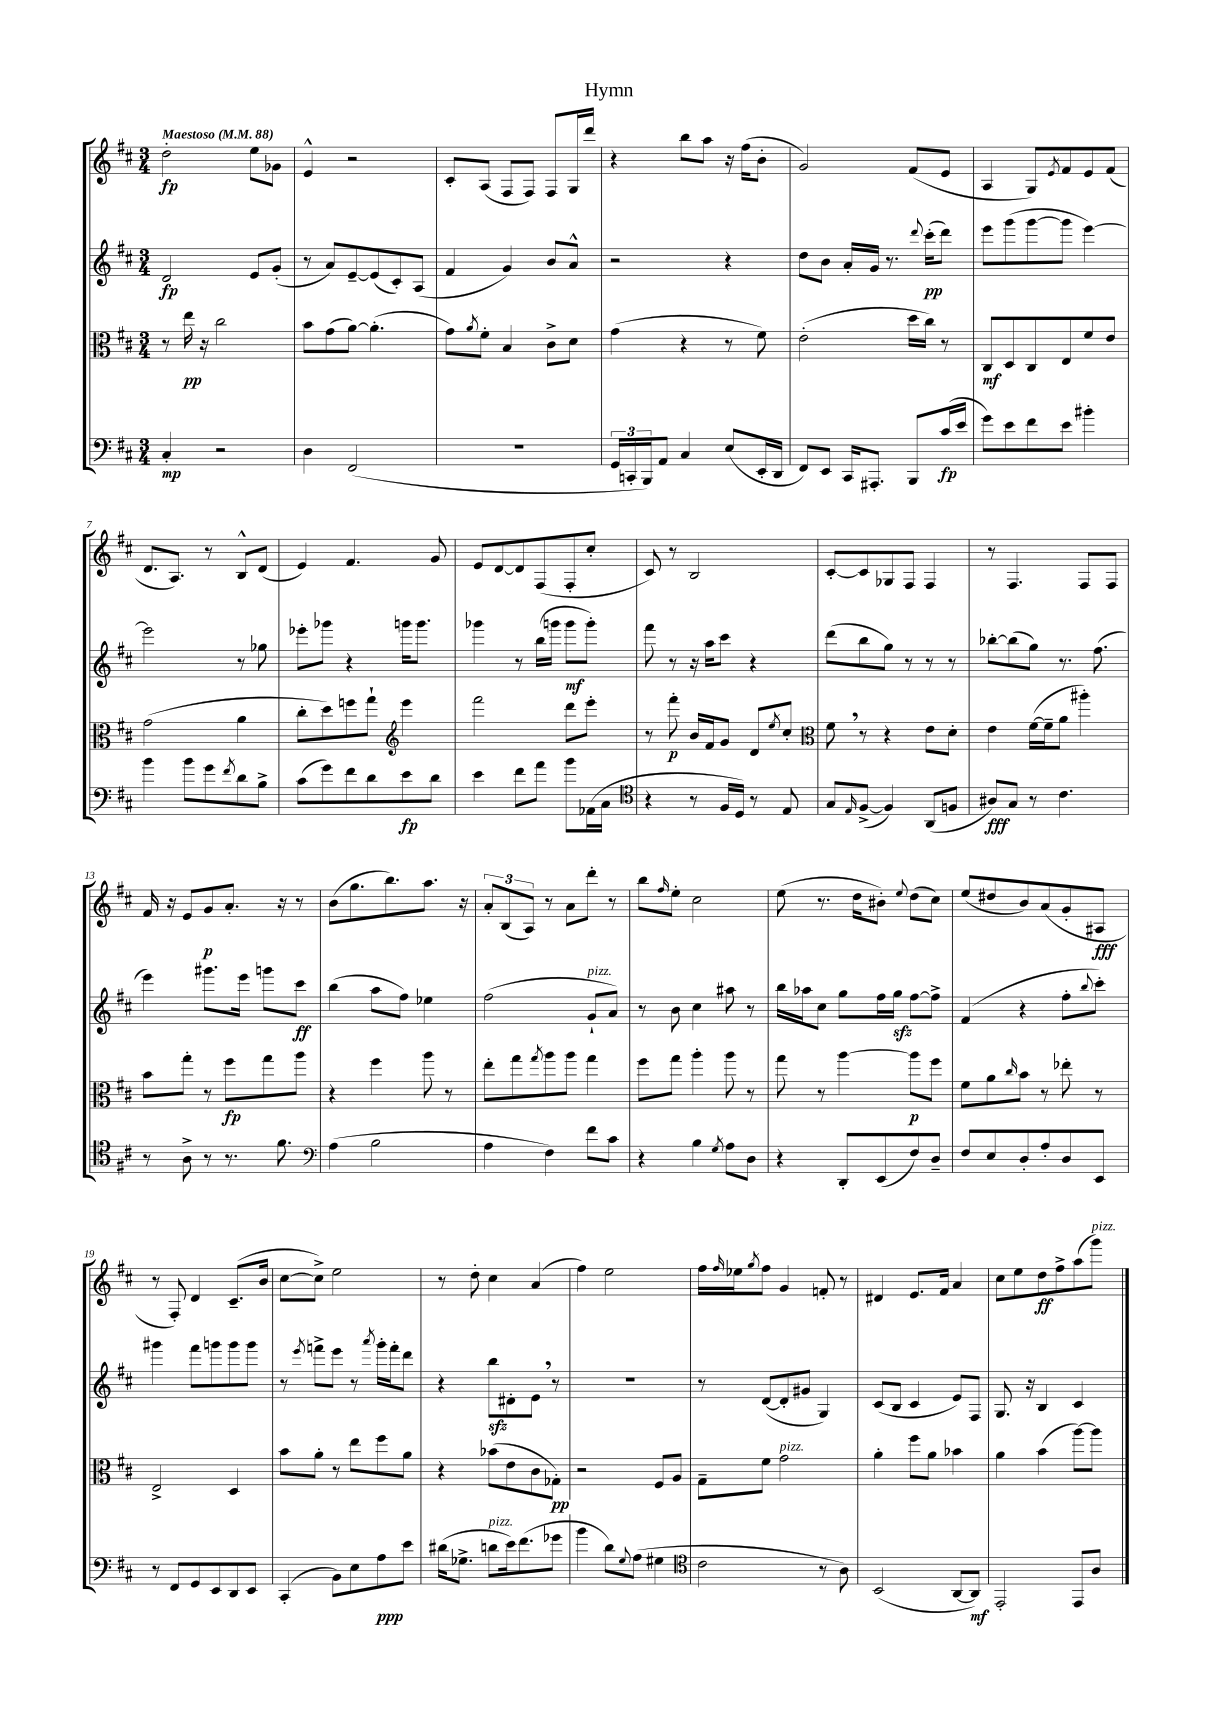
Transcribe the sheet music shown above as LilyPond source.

\header { title = "Hymn" }
<<
\new StaffGroup <<
\new Staff = "s0" {
    \clef treble \key d \major \numericTimeSignature \time 3/4 \tempo "Maestoso" 4 = 88
    d''2-.\fp e''8 ges'8 |
    e'4-^ r2 |
    cis'8-. a8( fis8 fis8) fis8 g16 d'''16 |
    r4 b''8 a''8 r16 fis''16( b'8-. |
    g'2) fis'8( e'8 |
    a4 g8) \acciaccatura { e'8 } fis'8 e'8 fis'8( |
    d'8. a8.) r8 b8-^ d'8( |
    e'4) fis'4. g'8 |
    e'8 d'8~ d'8 fis8( fis8-. cis''8-. |
    cis'8) r8 b2 |
    cis'8~-. cis'8 ges8 fis8 fis4 |
    r8 fis4. fis8 fis8 |
    fis'16 r16 e'8 g'8\p a'8.-. r16 r8 |
    b'8( g''8. b''8.) a''8. r16 |
    \tuplet 3/2 { a'8-. b8( a8) } r8 a'8 d'''8-. r8 |
    b''8 \grace { fis''16 } e''8-. cis''2 |
    e''8( r8. d''16 bis'8-.) \appoggiatura { e''8 } d''8( cis''8) |
    e''8( dis''8 b'8) a'8( g'8-. ais8\fff |
    r8 fis8-.) d'4 cis'8.--( b'16 |
    cis''8~ cis''8->) e''2 |
    r8 d''8-. cis''4 a'4( |
    fis''4) e''2 |
    fis''16 \grace { fis''16 } ees''16 \acciaccatura { g''8 } fis''8 g'4 f'8-. r8 |
    dis'4 e'8. fis'16 a'4 |
    cis''8 e''8 d''8\ff fis''8-> a''8( g'''8^\markup { \italic "pizz." }) \bar "|." |
}
\new Staff = "s1" {
    \clef treble \key d \major \numericTimeSignature \time 3/4
    d'2\fp e'8 g'8-.( |
    r8 a'8) e'8~-- e'8( cis'8-.) a8( |
    fis'4 g'4) b'8 a'8-^ |
    r2 r4 |
    d''8 b'8 a'16-. g'16 r8. \appoggiatura { d'''8 } cis'''16-.\pp( d'''8) |
    e'''8 g'''8( g'''8~ g'''8 e'''4~) |
    e'''2 r8 ges''8 |
    ees'''8-. ges'''8 r4 g'''16 g'''8. |
    ges'''4 r8 b''16( g'''16 g'''8\mf g'''8-.) |
    fis'''8 r8 r16 a''16 cis'''8 r4 |
    d'''8( b''8 g''8) r8 r8 r8 |
    bes''8~-. bes''8( g''8) r8. fis''8.( |
    e'''4) gis'''8. e'''16 g'''8 cis'''8\ff |
    b''4( a''8 fis''8) ees''4 |
    fis''2( g'8-!^\markup { \italic "pizz." } a'8) |
    r8 b'8 cis''4 ais''8 r8 |
    b''16 aes''16 cis''8 g''8 fis''16 g''16\sfz fis''8~ fis''8-> |
    fis'4( r4 fis''8-. \appoggiatura { b''8 } cis'''8-.) |
    gis'''4 fis'''8 g'''8 g'''8 g'''8 |
    r8 \acciaccatura { e'''8 } f'''8-> e'''8 r8 \acciaccatura { a'''8 } g'''16-. f'''16-. d'''8 |
    r4 b''8\sfz dis'8-. e'8 \breathe r8 |
    R2. |
    r8 d'8~( d'8-. gis'8 g4) |
    cis'8( b8 cis'4 e'8) fis8 |
    g8. r16 b4 cis'4 \bar "|." |
}
\new Staff = "s2" {
    \clef alto \key d \major \numericTimeSignature \time 3/4
    r8 e''16\pp r16 cis''2 |
    b'8 g'8( a'8~) a'4.-.( |
    g'8) \acciaccatura { a'8 } fis'8-. b4 cis'8-> d'8 |
    g'4( r4 r8 fis'8) |
    e'2-.( d''16 cis''16) r8 |
    cis8\mf d8 cis8 e8 fis'8 e'8 |
    g'2( a'4 |
    cis''8-. d''8) f''8 g''8-! \clef treble e'''4 |
    fis'''2 d'''8 e'''8-. |
    r8 fis'''8-.\p b'16 fis'16 g'8 d'8 \acciaccatura { e''8 } cis''8-. |
    \clef alto fis'8 \breathe r8 r4 e'8 d'8-. |
    e'4 fis'16~( fis'16-- a'8 ais''4-.) |
    b'8 g''8-. r8 fis''8\fp g''8 a''8 |
    r4 fis''4 a''8 r8 |
    e''8-. g''8 \acciaccatura { g''8 } a''8 a''8 g''4 |
    fis''8 g''8 a''4-. a''8 r8 |
    g''8 r8 a''4~ a''8\p fis''8 |
    fis'8 a'8 \grace { cis''16 } b'8 r8 ees''8-. r8 |
    e2-> d4 |
    b'8 a'8-. r8 e''8 fis''8 a'8 |
    r4 bes'8( e'8 cis'8 ges8-.\pp) |
    r2 fis8 a8 |
    g8-- fis'8 g'2^\markup { \italic "pizz." } |
    a'4-. fis''8 a'8 bes'4 |
    a'4 b'4( a''8~) a''8 \bar "|." |
}
\new Staff = "s3" {
    \clef bass \key d \major \numericTimeSignature \time 3/4
    cis4-.\mp r2 |
    d4 fis,2( |
    R2. |
    \tuplet 3/2 { g,16 c,16-. b,,16) } a,8 cis4 e8( e,16-. d,16 |
    fis,8) e,8 cis,16 ais,,8.-. b,,8 cis'16\fp( e'16 |
    g'8) e'8 fis'8 e'8 bis'4-. |
    b'4 b'8 g'8 \acciaccatura { fis'8 } d'8 b8-> |
    cis'8( g'8) fis'8 d'8 e'8\fp d'8 |
    e'4 fis'8 a'8 b'8 aes,16( cis16 |
    \clef tenor r4 r8 fis16 d16) r8 e8 |
    g8 \grace { e16 } fis8~->( fis4) a,8( f8 |
    ais8\fff) g8 r8 cis'4. |
    r8 a8-> r8 r8. fis'8. |
    \clef bass a4( b2 |
    a4 fis4) fis'8 cis'8 |
    r4 b4 \acciaccatura { g8 } a8 d8 |
    r4 d,8-. e,8( fis8) d8-- |
    fis8 e8 d8-. a8-. d8 e,8 |
    r8 fis,8 g,8 e,8 d,8 e,8 |
    cis,4-.( b,8) e8 a8\ppp e'8 |
    dis'16( ges8.-> d'8^\markup { \italic "pizz." } e'16) fis'8.( ges'8 |
    b'4 d'8) \appoggiatura { g8 } a8( gis4 |
    \clef tenor cis'2 r8 a8) |
    b,2( a,8~ a,8\mf) |
    e,2-. e,8 a8 \bar "|." |
}
>>
>>
